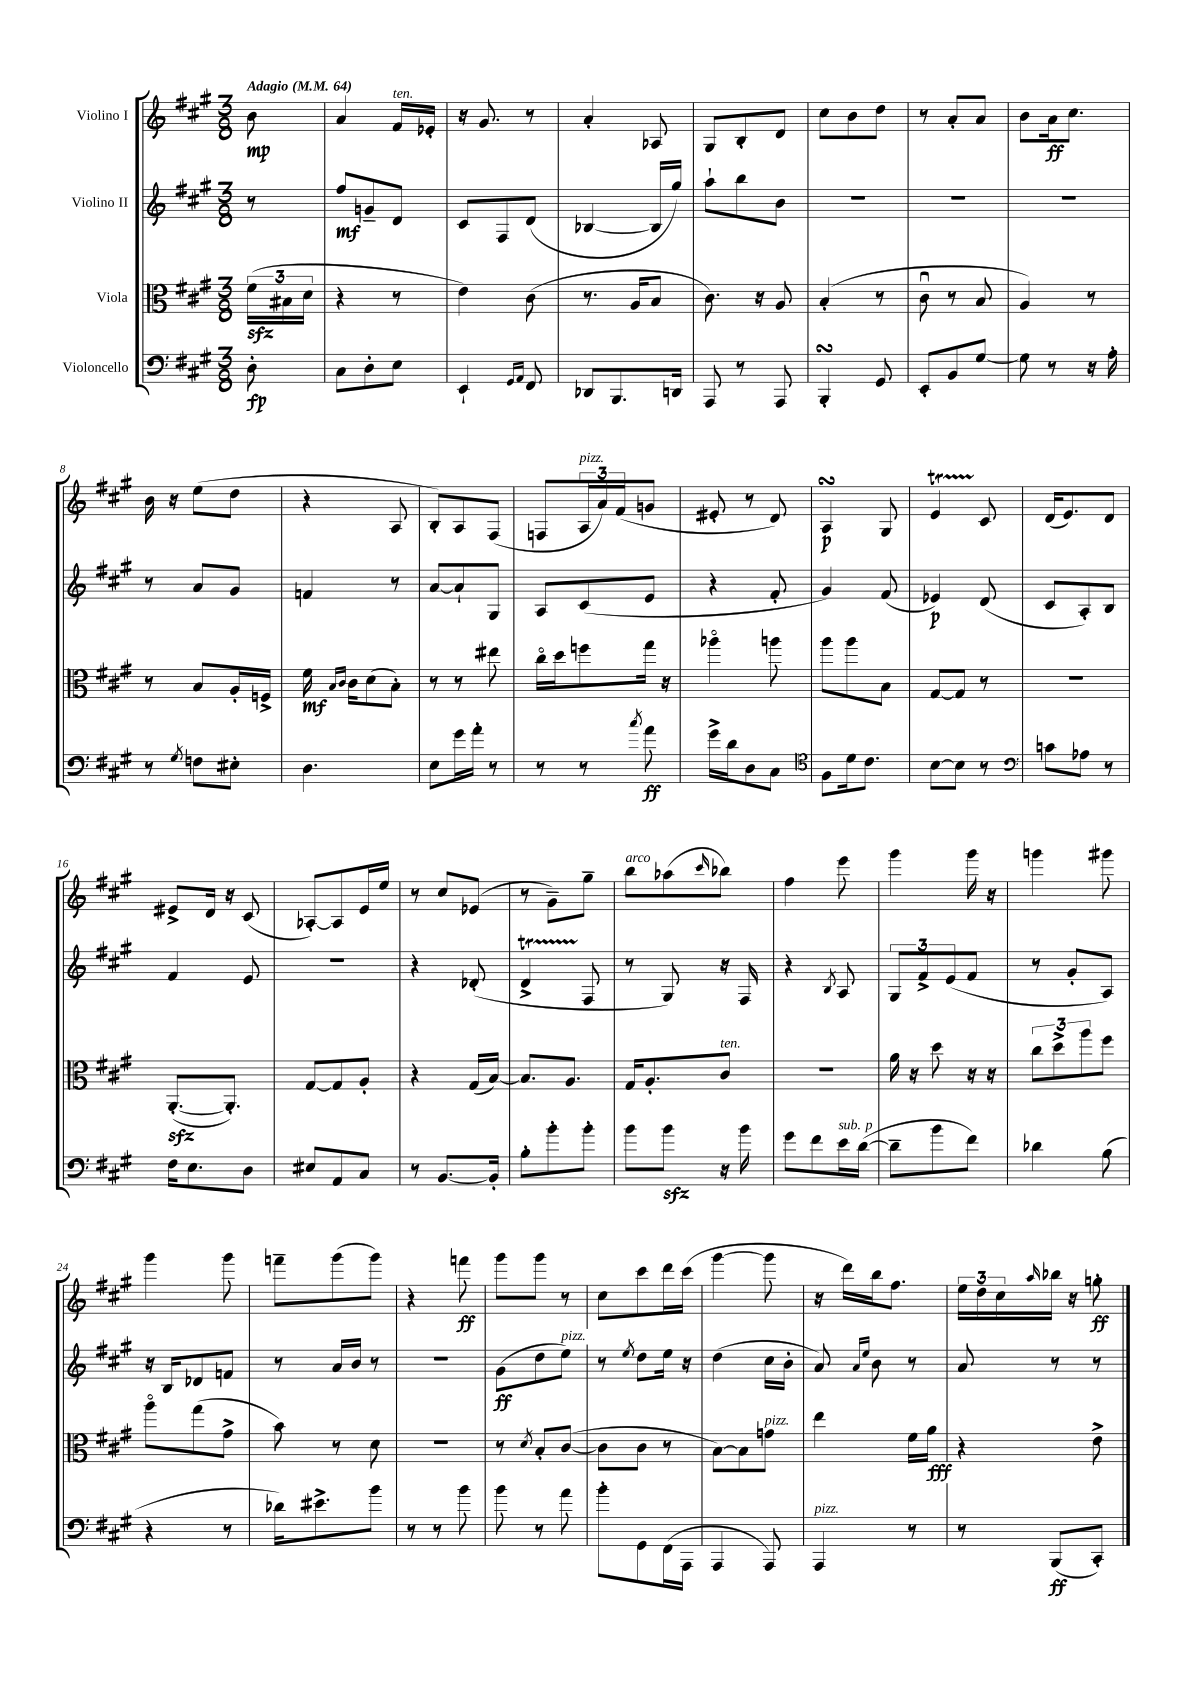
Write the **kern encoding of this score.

**kern	**kern	**kern	**kern
*staff4	*staff3	*staff2	*staff1
*clefF4	*clefC3	*clefG2	*clefG2
*k[f#c#g#]	*k[f#c#g#]	*k[f#c#g#]	*k[f#c#g#]
*M3/8	*M3/8	*M3/8	*M3/8
*MM64	*MM64	*MM64	*MM64
8D'\	(24f#\LL	8r	8b\
.	24B#\	.	.
.	24d\JJ	.	.
=	=	=	=
8C#\L	4r	8ff#/L	4a/
8D'\	.	8g~/	.
8E\J	8r	8d/J	16f#/LL
.	.	.	16e-'/JJ
=	=	=	=
4EE`/	4e\)	8c#/L	16r
.	.	.	8.g#/
.	.	8F#/	.
16qqGG#/LL	.	.	.
16qqAA/JJ	.	.	.
8FF#/	(8c#\	(8d/J	8r
=	=	=	=
8DD-/L	8.r	[4B-/	4a'/
8.BBB/	.	.	.
.	16A/LK	.	.
.	8B/J	16B-/]LL	8A-/
16DD/Jk	.	16gg#/JJ)	.
=	=	=	=
8AAA/	8.c#\)	8aa`\L	8G#/L
8r	.	8bb\	8B'/
.	16r	.	.
8AAA/	8A/	8b\J	8d/J
=	=	=	=
4BBB'/	(4B'/	4.r	8cc#\L
.	.	.	8b\
8GG#/	8r	.	8dd\J
=	=	=	=
8EE'/L	8c#u\	4.r	8r
8BB/	8r	.	8a'/L
[8G#/J	8B/	.	8a/J
=	=	=	=
8G#\]	4A/)	4.r	8b\L
8r	.	.	16a\k
.	.	.	8.cc#\J
16r	8r	.	.
16A'\	.	.	.
=	=	=	=
8r	8r	8r	16b\
.	.	.	16r
8qG#/	.	.	.
8F\L	8B/L	8a/L	(8ee\L
8E#'\J	16A'/L	8g#/J	8dd\J
.	16F^/JJ	.	.
=	=	=	=
4.D\	16f#\	4f/	4r
.	16qqB/LL	.	.
.	16qqc#/JJ	.	.
.	16c#\LK	.	.
.	(8d\	.	.
.	8B'\J)	8r	8A/
=	=	=	=
8E\L	8r	[8a/L	8B'/L)
16g#\L	8r	8a`/]	8A/
16a'\JJ	.	.	.
8r	8ee#\	8G#/J	(8F#/J
=	=	=	=
8r	16cc#o\LL	8A/L	8F/L
.	16dd\J	.	.
8r	8ff\	(8c#/	24A/L
.	.	.	24a/)
.	.	.	(24f#/J
8qcc#/	.	.	.
8a\	16gg#\Jk	8e/J	8g/J
.	16r	.	.
=	=	=	=
16g#^\LL	4aa-o\	4r	8e#'/
16d\J	.	.	.
8D\	.	.	8r
8C#\J	8aa\	8f#'/	8d/)
=	=	=	=
*clefC4	*	*	*
8F#\L	8aa\L	4g#/)	4A/
16d\k	8aa\	.	.
8.c#\J	.	.	.
.	8B\J	(8f#/	8G#/
=	=	=	=
[8B\L	[8G#/L	4e-/)	4e/
8B\]J	8G#/]J	.	.
8r	8r	(8d/	8c#/
=	=	=	=
*clefF4	*	*	*
8c\L	4.r	8c#/L	(16d/LK
.	.	.	8.e/)
8A-\J	.	8A'/)	.
8r	.	8B/J	8d/J
=	=	=	=
16F#\LK	([8.AA'/L	4f#/	8e#^/L
8.E\	.	.	.
.	.	.	16d/Jk
.	8.AA'/]J)	.	16r
8D\J	.	8e/	(8c#/
=	=	=	=
8E#/L	[8G#/L	4.r	[8A-'/L)
8AA/	8G#/]	.	8A-/]
8C#/J	8A'/J	.	16e/L
.	.	.	16ee/JJ
=	=	=	=
8r	4r	4r	8r
[8.BB/L	.	.	8cc#/L
.	(16G#/LL	(8d-'/	(8e-/J
16BB'/]Jk	[16B/JJ)	.	.
=	=	=	=
8B'\L	8.B/]L	4d^/	8r
8b'\	.	.	8g#~\L)
.	8.A/J	.	.
8b'\J	.	8F#/	8gg#~\J
=	=	=	=
8b\L	16G#/LK	8r	8bb\L
.	8.A'/	.	.
8b\J	.	8G#/)	(8aa-\
.	.	.	16qqccc#/
16r	8c#/J	16r	8bb-\J)
16b\	.	16F#/	.
=	=	=	=
8g#\L	4.r	4r	4ff#\
8f#\	.	.	.
.	.	8qB/	.
16e\L	.	8A/	8eee\
([16d\JJ	.	.	.
=	=	=	=
8d~\]L	16a\	12G#/L	4ggg#\
.	16r	.	.
.	.	12f#^/	.
8b\	8dd\	.	.
.	.	(12e/	.
8f#\J)	16r	8f#/J	16ggg#\
.	16r	.	16r
=	=	=	=
4d-\	12cc#\L	8r	4ggg\
.	12dd^\	.	.
.	.	8g#'/L	.
.	12aa\	.	.
(8B\	8ff#\J	8A/J)	8ggg#\
=	=	=	=
4r	8aao\L	16r	4ggg#\
.	.	16B/LK	.
.	(8gg#\	8d-/	.
8r	8g#^\J	8f/J	8ggg#\
=	=	=	=
16d-\LK)	8b\)	8r	8fff~\L
8.e#^\	.	.	.
.	8r	16a/LL	(8ggg#\
.	.	16b/JJ	.
8b\J	8d\	8r	8ggg#\J)
=	=	=	=
8r	4.r	4.r	4r
8r	.	.	.
8b\	.	.	8fff\
=	=	=	=
8b\	8r	(8g#\L	8ggg#\L
.	8qd/	.	.
8r	8B'/L	8dd\	8ggg#\J
8a\	([8c#/J	8ee\J)	8r
=	=	=	=
8b'\L	8c#\]L	8r	8cc#\L
.	.	8qee/	.
8GG#\	8c#\J	8dd\L	8ccc#\
(16FF#\L	8r	16ee\Jk	16ddd\L
16AAA\JJ	.	16r	(16ccc#\JJ
=	=	=	=
4AAA/	[8B\L)	(4dd\	[4ggg#\
.	8B\]	.	.
8AAA/)	8g\J	16cc#\LL	8ggg#\]
.	.	16b'\JJ	.
=	=	=	=
4AAA/	4ee\	8a/)	16r
.	.	.	16ddd\LL)
.	.	16qqa/LL	.
.	.	16qqee/JJ	.
.	.	8b\	16bb\J
.	.	.	8.ff#\J
8r	16f#\LL	8r	.
.	16a\JJ	.	.
=	=	=	=
8r	4r	8a/	24ee\LL
.	.	.	24dd\
.	.	.	24cc#\
.	.	.	16qqaa/
(8BBB/L	.	8r	16bb-\JJ
.	.	.	16r
8CC#'/J)	8e^\	8r	8gg'\
==	==	==	==
*-	*-	*-	*-
